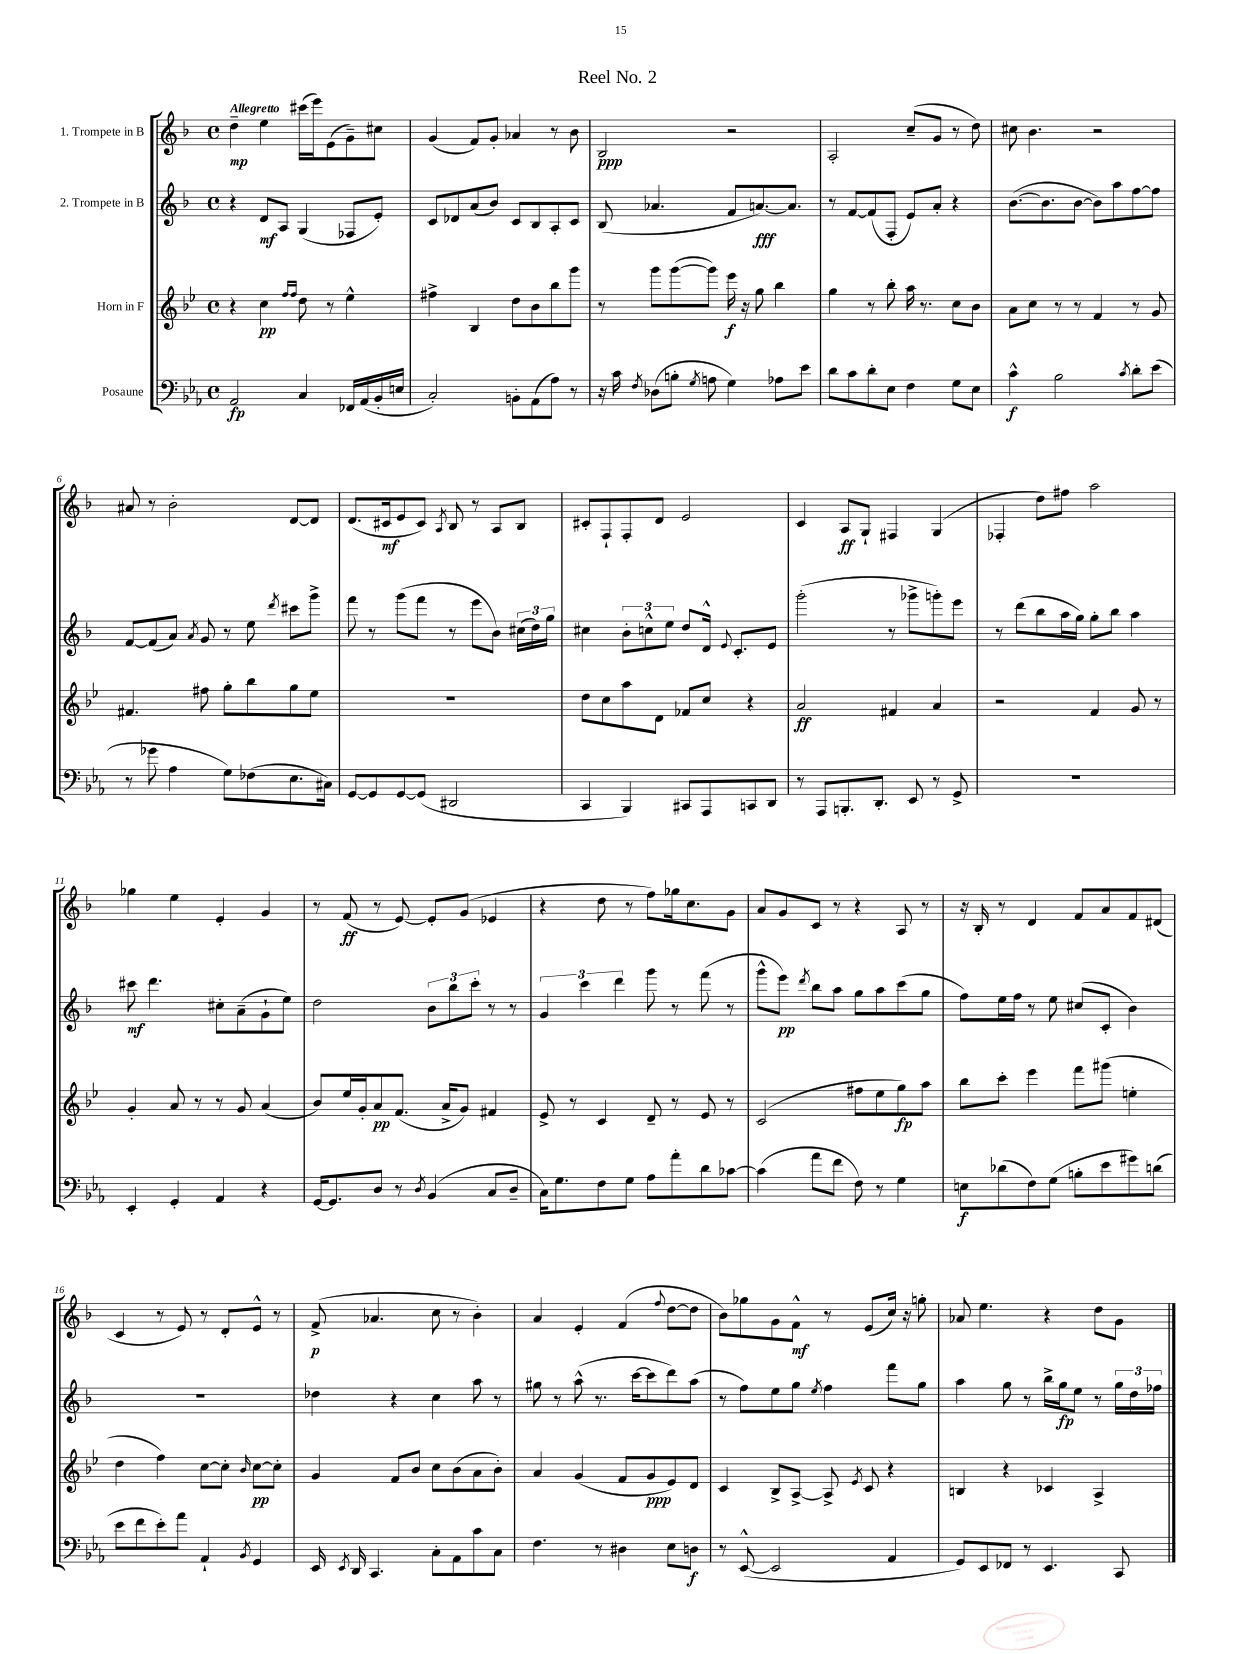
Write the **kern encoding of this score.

**kern	**dynam	**kern	**dynam	**kern	**dynam	**kern	**dynam
*part4	*part4	*part3	*part3	*part2	*part2	*part1	*part1
*staff4	*staff4	*staff3	*staff3	*staff2	*staff2	*staff1	*staff1
*I"Posaune	*	*I"Horn in F	*	*I"2. Trompete in B	*	*I"1. Trompete in B	*
*clefF4	*	*clefG2	*	*clefG2	*	*clefG2	*
*k[b-e-a-]	*	*k[b-e-]	*	*k[b-]	*	*k[b-]	*
*M4/4	*	*M4/4	*	*M4/4	*	*M4/4	*
*met(c)	*	*met(c)	*	*met(c)	*	*met(c)	*
=1	=1	=1	=1	=1	=1	=1	=1
!	!	!	!	!	!	!LO:TX:a:B:t=Allegretto	!
2AA-/	fp	4r	.	4r	.	4dd~\	mp
.	.	4cc\	pp	8d/L	mf	4ee\	.
.	.	.	.	8A/J	.	.	.
.	.	16qqff/LL	.	.	.	.	.
.	.	16qqff/JJ	.	.	.	.	.
4C/	.	8dd\	.	(4G/	.	(16ccc#X\LL	.
.	.	.	.	.	.	16eee\J)	.
.	.	8r	.	.	.	(8e\	.
16FF-X/LL	.	4ee-^^\	.	8F-X/L	.	8g~\)	.
(16AA-/	.	.	.	.	.	.	.
16BB-'/	.	.	.	8e'/J)	.	8cc#X\J	.
16En/JJ	.	.	.	.	.	.	.
=2	=2	=2	=2	=2	=2	=2	=2
2C'/)	.	4ff#X^\	.	8c/L	.	(4g/	.
.	.	.	.	8d-X/	.	.	.
.	.	4B-/	.	(8a/	.	8f/L)	.
.	.	.	.	8b-/J)	.	8g'/J	.
8BBn'\L	.	8dd\L	.	8c/L	.	4a-X/	.
(8AA-\	.	8b-\	.	8B-/	.	.	.
8A-\J)	.	8bb-\	.	8A'/	.	8r	.
8r	.	8ggg\J	.	8c/J	.	8b-\	.
=3	=3	=3	=3	=3	=3	=3	=3
16r	.	8r	.	(8B-/	.	2B-/	ppp
16c\	.	.	.	.	.	.	.
8qF/	.	.	.	.	.	.	.
(8D-X\L	.	8ggg\L	.	4.a-X/	.	.	.
8Bn'\J	.	([8ggg\	.	.	.	.	.
8qG/	.	.	.	.	.	.	.
8An\	.	8ggg\J])	.	.	.	.	.
4G\)	.	16eee-\	f	8f/L	.	2r	.
.	.	16r	.	.	.	.	.
.	.	8gg\	.	[8.an/)	fff	.	.
8A-X\L	.	4bb-\	.	.	.	.	.
.	.	.	.	8.a/J]	.	.	.
8e-\J	.	.	.	.	.	.	.
=4	=4	=4	=4	=4	=4	=4	=4
8d\L	.	4gg\	.	8r	.	2A'/	.
8c\	.	.	.	[8f/L	.	.	.
8d'\	.	8r	.	(8f/]	.	.	.
8E-\J	.	8bb-'\	.	8F'/J	.	.	.
4F\	.	16aa\	.	8e/L)	.	(8cc~/L	.
.	.	8.r	.	.	.	.	.
.	.	.	.	8a'/J	.	8g/J	.
8G\L	.	8cc\L	.	4r	.	8r	.
8E-\J	.	8b-\J	.	.	.	8dd\)	.
=5	=5	=5	=5	=5	=5	=5	=5
4c^^\	f	8a\L	.	([8.b-\L	.	8cc#X\	.
.	.	8cc\J	.	.	.	4.b-\	.
.	.	.	.	8.b-\]	.	.	.
2B-\	.	8r	.	.	.	.	.
.	.	8r	.	[8b-\J	.	.	.
.	.	4f/	.	8b-\L])	.	2r	.
.	.	.	.	8aa\	.	.	.
8qc/	.	.	.	.	.	.	.
8d'\L	.	8r	.	[8ff\	.	.	.
(8e-\J	.	8g/	.	8ff\J]	.	.	.
!!LO:LB:g=z
=6	=6	=6	=6	=6	=6	=6	=6
8r	.	4.f#X/	.	[8f/L	.	8a#X/	.
8g-X\	.	.	.	(8f/]	.	8r	.
4A-\	.	.	.	8a/J)	.	2b-'\	.
.	.	.	.	8qa/	.	.	.
.	.	8ff#X\	.	8g/	.	.	.
8G\L)	.	8gg'\L	.	8r	.	.	.
(8F-X\	.	8bb-\	.	8ee\	.	.	.
.	.	.	.	8qddd/	.	.	.
8.E-\	.	8gg\	.	8ccc#X\L	.	[8d/L	.
.	.	8ee-\J	.	8ggg^\J	.	8d/J]	.
16C#X\Jk)	.	.	.	.	.	.	.
=7	=7	=7	=7	=7	=7	=7	=7
[8GG/L	.	1r	.	8fff\	.	(8.d/L	.
8GG/]	.	.	.	8r	.	.	.
.	.	.	.	.	.	16c#X/k	mf
[8GG/	.	.	.	(8ggg\L	.	8e/	.
(8GG/J]	.	.	.	8fff\J	.	8c#/J)	.
.	.	.	.	.	.	8qA/	.
2DD#X/	.	.	.	8r	.	8B-/	.
.	.	.	.	8eee\L	.	8r	.
.	.	.	.	8b-\J)	.	8A/L	.
.	.	.	.	(24cc#X\LL	.	8B-/J	.
.	.	.	.	24dd\)	.	.	.
.	.	.	.	24gg\JJ	.	.	.
=8	=8	=8	=8	=8	=8	=8	=8
4CC/	.	8dd\L	.	4cc#X\	.	8c#X'/L	.
.	.	8cc\	.	.	.	8F`/	.
4BBB-/)	.	8aa\	.	12b-'\L	.	8F'/	.
.	.	.	.	12ccn^^\	.	.	.
.	.	8d\J	.	.	.	8d/J	.
.	.	.	.	12ee\J	.	.	.
8CC#X/L	.	8f-X/L	.	8dd/L	.	2e/	.
8AAA-/	.	8cc/J	.	16d^^/Jk	.	.	.
.	.	.	.	8qqe/	.	.	.
.	.	.	.	8.c'/L	.	.	.
8CCn/	.	4r	.	.	.	.	.
8DD/J	.	.	.	8e/J	.	.	.
=9	=9	=9	=9	=9	=9	=9	=9
8r	.	2a/	ff	(2ggg'\	.	4c/	.
8AAA-/L	.	.	.	.	.	.	.
8.BBBn'/	.	.	.	.	.	8A/L	ff
.	.	.	.	.	.	8G`/J	.
8.DD'/J	.	.	.	.	.	.	.
.	.	4f#X/	.	8r	.	4F#X/	.
8EE-/	.	.	.	8ggg-X^\L	.	.	.
8r	.	4a/	.	8gggn'\)	.	(4G/	.
8GG^/	.	.	.	8eee\J	.	.	.
=10	=10	=10	=10	=10	=10	=10	=10
1r	.	2r	.	8r	.	4F-X'/	.
.	.	.	.	(8ddd\L	.	.	.
.	.	.	.	8bb-\	.	8dd\L)	.
.	.	.	.	16aa\L	.	8ff#X\J	.
.	.	.	.	16gg\JJ)	.	.	.
.	.	4f/	.	8gg'\L	.	2aa\	.
.	.	.	.	8bb-\J	.	.	.
.	.	8g/	.	4aa\	.	.	.
.	.	8r	.	.	.	.	.
!!LO:LB:g=z
=11	=11	=11	=11	=11	=11	=11	=11
4EE-'/	.	4g'/	.	8ccc#X\	mf	4gg-X\	.
.	.	.	.	4.ddd\	.	.	.
4GG'/	.	8a/	.	.	.	4ee\	.
.	.	8r	.	.	.	.	.
4AA-/	.	8r	.	8cc#X'\L	.	4e'/	.
.	.	8g/	.	(8a~\	.	.	.
4r	.	(4a/	.	8g`\	.	4g/	.
.	.	.	.	8ee\J)	.	.	.
=12	=12	=12	=12	=12	=12	=12	=12
[16GG/KL	.	8b-/L)	.	2dd\	.	8r	.
8.GG/]	.	.	.	.	.	.	.
.	.	16ee-/L	.	.	.	(8f/	ff
.	.	16g'/J	.	.	.	.	.
8D/J	.	8a/	pp	.	.	8r	.
8r	.	(8.f/J	.	.	.	[8e/)	.
8qD/	.	.	.	.	.	.	.
(4BB-/	.	.	.	12b-\L	.	8e'/L]	.
.	.	16a^/KL	.	.	.	.	.
.	.	.	.	12bb-\	.	.	.
.	.	8g/J)	.	.	.	(8g/J	.
.	.	.	.	12ccc'\J	.	.	.
8C/L	.	4f#X/	.	8r	.	4e-X/	.
8D~/J	.	.	.	8r	.	.	.
=13	=13	=13	=13	=13	=13	=13	=13
16C\KL)	.	8e-^/	.	6g/	.	4r	.
8.G\	.	.	.	.	.	.	.
.	.	8r	.	.	.	.	.
.	.	.	.	6ccc\	.	.	.
8F\	.	4c/	.	.	.	8dd\	.
.	.	.	.	6ddd\	.	.	.
8G\J	.	.	.	.	.	8r	.
8A-\L	.	8d~/	.	8ggg\	.	8ff\L)	.
8a-'\	.	8r	.	8r	.	16gg-X\k	.
.	.	.	.	.	.	8.cc\	.
8d\	.	8e-/	.	(8fff\	.	.	.
[8c-X\J	.	8r	.	8r	.	8g\J	.
=14	=14	=14	=14	=14	=14	=14	=14
(4c-\]	.	(2c/	.	8ggg^^\L	.	8a/L	.
.	.	.	.	8eee\J)	pp	8g/	.
.	.	.	.	8qddd/	.	.	.
8a-\L	.	.	.	8bb-\L	.	8c/J	.
8f\J	.	.	.	8aa\J	.	8r	.
8F\)	.	8ff#X\L	.	8gg\L	.	4r	.
8r	.	8ee-\	.	8aa\	.	.	.
4G\	.	8gg\)	fp	(8ccc\	.	8A/	.
.	.	8aa\J	.	8gg\J	.	8r	.
=15	=15	=15	=15	=15	=15	=15	=15
8En\L	f	8bb-\L	.	8ff\L)	.	16r	.
.	.	.	.	.	.	16B-'/	.
(8d-X\	.	8ccc'\J	.	16ee\L	.	8r	.
.	.	.	.	16ff\JJ	.	.	.
8F\)	.	4eee-\	.	8r	.	4d/	.
(8G\J	.	.	.	8ee\	.	.	.
8Bn'\L	.	8fff\L	.	(8cc#X/L	.	8f/L	.
8e-\	.	(8ggg#X\J	.	8c'/J	.	8a/	.
8g#X\)	.	4een'\	.	4b-\)	.	8f/	.
(8dn\J	.	.	.	.	.	(8d#X/J	.
!!LO:LB:g=z
=16	=16	=16	=16	=16	=16	=16	=16
8e-\L	.	4dd\	.	1r	.	4c/	.
8f\	.	.	.	.	.	.	.
8e-'\)	.	4ff\)	.	.	.	8r	.
8a-\J	.	.	.	.	.	8e/)	.
4AA-`/	.	[8cc\L	.	.	.	8r	.
.	.	8cc'\J]	.	.	.	8d'/L	.
8qBB-/	.	16qqb-/	.	.	.	.	.
4GG/	.	[8cc\L	pp	.	.	8e^^/J	.
.	.	8cc'\J]	.	.	.	8r	.
=17	=17	=17	=17	=17	=17	=17	=17
16EE-/	.	4g/	.	4dd-X\	.	(8f^/	p
8qEE-/	.	.	.	.	.	.	.
16DD/	.	.	.	.	.	.	.
4.CC/	.	.	.	.	.	4.a-X/	.
.	.	8f/L	.	4r	.	.	.
.	.	8b-/J	.	.	.	.	.
8C'\L	.	8cc\L	.	4cc\	.	8cc\	.
8AA-\	.	(8b-\	.	.	.	8r	.
8c\	.	8a\	.	8aa\	.	4b-'\)	.
8C\J	.	8b-'\J)	.	8r	.	.	.
=18	=18	=18	=18	=18	=18	=18	=18
4.F\	.	4a/	.	8gg#X\	.	4a/	.
.	.	.	.	8r	.	.	.
.	.	(4g/	.	(8aa^^\	.	4e'/	.
8r	.	.	.	8.r	.	.	.
4D#X\	.	8f/L	.	.	.	(4f/	.
.	.	.	.	[16ccc\KL	.	.	.
.	.	8g/	ppp	8ccc\]	.	.	.
.	.	.	.	.	.	8qqff/	.
8E-\L	.	8e-/)	.	8ddd\)	.	[8dd\L	.
8Dn\J	f	8d/J	.	(8aa\J	.	8dd\J]	.
=19	=19	=19	=19	=19	=19	=19	=19
8r	.	4c/	.	8r	.	8b-\L)	.
([8EE-^^/	.	.	.	8ff\L)	.	8gg-X\	.
2EE-/]	.	8B-^/L	.	8ee\	.	8g\	.
.	.	[8A^/J	.	8gg\J	.	8f^^\J	mf
.	.	.	.	8qee/	.	.	.
.	.	8A^/]	.	4ff\	.	8r	.
.	.	8qe-/	.	.	.	.	.
.	.	8c/	.	.	.	(8e/L	.
4AA-/	.	4r	.	8fff\L	.	16cc/Jk)	.
.	.	.	.	.	.	16r	.
.	.	.	.	8gg\J	.	8ggn'\	.
=20	=20	=20	=20	=20	=20	=20	=20
8GG/L)	.	4Bn/	.	4aa\	.	8a-X/	.
8EE-/	.	.	.	.	.	4.ee\	.
8FF-X/J	.	4r	.	8gg\	.	.	.
8r	.	.	.	8r	.	.	.
4.EE-/	.	4c-X/	.	16bb-^\LL	.	4r	.
.	.	.	.	16gg\J	fp	.	.
.	.	.	.	8ee\J	.	.	.
.	.	4A^/	.	8r	.	8dd\L	.
8CC/	.	.	.	24gg\LL	.	8g\J	.
.	.	.	.	24dd\	.	.	.
.	.	.	.	24ff-X\JJ	.	.	.
==	==	==	==	==	==	==	==
*-	*-	*-	*-	*-	*-	*-	*-
